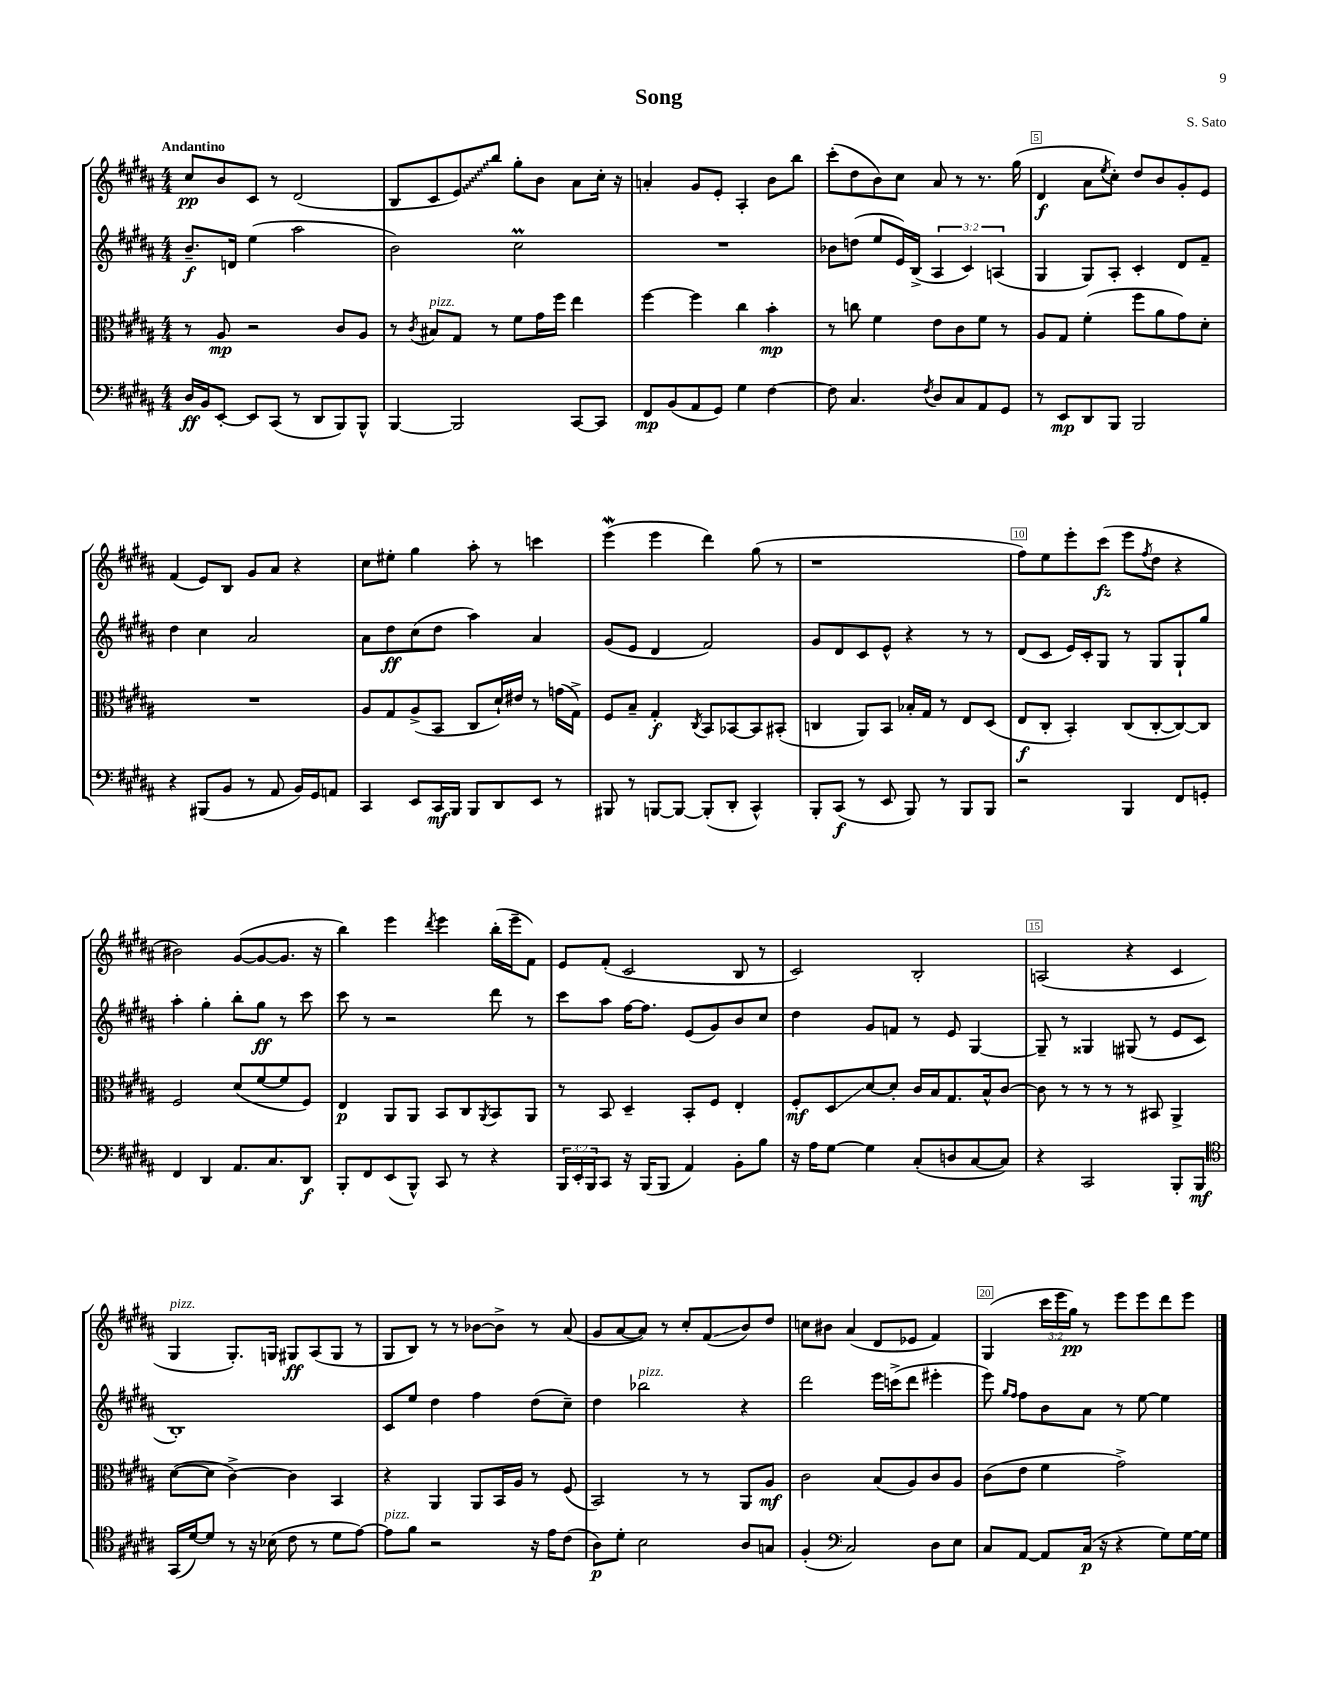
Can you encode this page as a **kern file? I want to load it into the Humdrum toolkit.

**kern	**kern	**kern	**kern
*staff4	*staff3	*staff2	*staff1
*clefF4	*clefC3	*clefG2	*clefG2
*k[f#c#g#d#a#]	*k[f#c#g#d#a#]	*k[f#c#g#d#a#]	*k[f#c#g#d#a#]
*M4/4	*M4/4	*M4/4	*M4/4
16D#	8r	8.b~	8cc#
16BB	.	.	.
[8EE'	8A#	.	8b
.	.	16d	.
8EE]	2r	(4ee	8c#
(8CC#	.	.	8r
8r	.	2aa#	(2d#
8DD#	.	.	.
8BBB)	8c#	.	.
8BBB^^	8A#	.	.
=	=	=	=
[4BBB	8r	2b)	8B
.	8qc#	.	.
.	8B#	.	8c#
2BBB]	8G#	.	8e)
.	8r	.	8bb
.	8f#	2cc#	8gg#'
.	16g#	.	8b
.	16ff#	.	.
[8CC#	4ee	.	8a#
8CC#]	.	.	16cc#'
.	.	.	16r
=	=	=	=
8FF#	[4ff#	1r	4a'
(8BB	.	.	.
8AA#	4ff#]	.	8g#
8GG#)	.	.	8e'
4G#	4cc#	.	4A#'
[4F#	4b'	.	8b
.	.	.	8bb
=	=	=	=
8F#]	8r	8b-	(8ccc#'
4.C#	8cc	(8dd	8dd#
.	4f#	8ee	8b)
.	.	16e)	8cc#
.	.	(16B^	.
8qF#	.	.	.
8D#	8e	6A#	8a#
8C#	8c#	.	8r
.	.	6c#)	.
8AA#	8f#	.	8.r
.	.	(6A	.
8GG#	8r	.	.
.	.	.	(16gg#
=	=	=	=
8r	8A#	4G#	4d#
8EE	8G#	.	.
8DD#	(4f#'	8G#)	8a#
.	.	.	8qee
8BBB	.	8A#'	8cc#')
2BBB	8ff#	4c#'	8dd#
.	8a#	.	8b
.	8g#)	8d#	8g#'
.	8d#'	8f#~	8e
=	=	=	=
4r	1r	4dd#	(4f#
(8BBB#	.	4cc#	8e)
8BB	.	.	8B
8r	.	2a#	8g#
8AA#	.	.	8a#
16BB)	.	.	4r
16GG#	.	.	.
8AA	.	.	.
=	=	=	=
4CC#	8A#	8a#	8cc#
.	8G#	8dd#	8ee#'
8EE	(8A#^	(8cc#	4gg#
16CC#	8BB	8dd#	.
16BBB	.	.	.
8BBB	8C#	4aa#)	8aa#'
8DD#	16d#`)	.	8r
.	16e#	.	.
8EE	8r	4a#	4ccc
8r	(16g	.	.
.	16G#^)	.	.
=	=	=	=
8BBB#	8F#	(8g#	(4eee
8r	8B~	8e	.
[8BBB	4G#'	4d#	4eee
8BBB_	.	.	.
.	8qC#	.	.
(8BBB']	8BB	2f#)	4ddd#)
8DD#'	[8BB-	.	.
4CC#^^)	8BB-]	.	(8gg#
.	(8BB#'	.	8r
=	=	=	=
8BBB'	4C	8g#	1r
(8CC#	.	8d#	.
8r	8AA#)	8c#	.
8EE	8BB	8e^^	.
8BBB)	16B-'	4r	.
.	16G#	.	.
8r	8r	.	.
8BBB	8E	8r	.
8BBB	(8D#	8r	.
=	=	=	=
2r	8E	(8d#	8ff#)
.	8C#'	8c#	8ee
.	4BB')	16e)	8eee'
.	.	16c#'	.
.	.	8G#	(8ccc#
4BBB	(8C#	8r	8eee
.	.	.	8qff#
.	[8C#'	8G#	8dd#
8FF#	8C#_)	8G#`	4r
8GG'	8C#]	8gg#	.
=	=	=	=
4FF#	2F#	4aa#'	2b#)
4DD#	.	4gg#'	.
8.AA#	(8d#	8bb'	([8g#
.	[8f#	8gg#	8g#_
8.C#	.	.	.
.	8f#]	8r	8.g#]
8DD#	8F#)	8ccc#	.
.	.	.	16r
=	=	=	=
8BBB'	4E	8ccc#	4bb)
8FF#	.	8r	.
(8EE	8AA#	2r	4eee
8BBB^^)	8AA#	.	.
.	.	.	8qddd#
8CC#	8BB	.	4eee
8r	8C#	.	.
.	8qAA#	.	.
4r	8BB	8ddd#	(16bb'
.	.	.	16eee~
.	8AA#	8r	8f#)
=	=	=	=
24BBB	8r	8ccc#	8e
24EE'	.	.	.
24BBB	.	.	.
8CC#	8BB	8aa#	(8f#'
16r	4D#~	[16ff#	2c#
(16BBB	.	8.ff#]	.
8BBB	.	.	.
4AA#)	8BB'	(8e	.
.	8F#	8g#)	.
8BB'	4E'	8b	8B
8B	.	8cc#	8r
=	=	=	=
16r	8F#'	4dd#	2c#)
16A#	.	.	.
[8G#	8D#	.	.
4G#]	[8d#	8g#	.
.	8d#']	8f	.
(8C#'	16c#	8r	2B'
.	16B	.	.
8D	8.G#	8e	.
[8C#	.	[4G#	.
.	16B^^	.	.
8C#])	[8c#	.	.
=	=	=	=
4r	8c#]	8G#~]	(2A
.	8r	8r	.
2CC#	8r	4G##	.
.	8r	.	.
.	8r	(8G#	4r
.	8BB#	8r	.
8BBB'	4AA#^	8e	4c#
8BBB	.	8c#	.
=	=	=	=
*clefC4	*	*	*
(16GG#	([8d#	1B')	4G#
[16d#)	.	.	.
8d#]	8d#]	.	.
8r	[4c#^)	.	8.G#')
16r	.	.	.
(16B-	.	.	16G
8c#	4c#]	.	8G#
8r	.	.	(8A#
8d#	4BB	.	8G#
[8e)	.	.	8r
=	=	=	=
8e]	4r	8c#	8G#
8f#	.	8ee	8B)
2r	4AA#	4dd#	8r
.	.	.	8r
.	8AA#	4ff#	[8b-
.	16BB	.	8b-^]
.	16A#	.	.
16r	8r	(8dd#	8r
16e	.	.	.
(8c#	(8F#	8cc#~)	(8a#
=	=	=	=
8A#)	2BB)	4dd#	8g#
8d#'	.	.	[8a#
2B	.	2bb-	8a#])
.	.	.	8r
.	8r	.	8cc#'
.	8r	.	(8f#
8A#	8AA#	4r	8b)
8G	8A#	.	8dd#
=	=	=	=
(4F#'	2c#	2ddd#	8cc
.	.	.	8b#
*clefF4	*	*	*
2C#)	.	.	(4a#
.	(8B	16eee	8d#
.	.	(16ccc^	.
.	8A#)	8ddd#	8e-
8D#	8c#	4eee#'	4f#)
8E	8A#	.	.
=	=	=	=
8C#	(8c#	8eee)	(4G#
.	.	16qqgg#	.
.	.	16qqff#	.
[8AA#	8e	8ff#	.
8AA#]	4f#	8b	24ccc#
.	.	.	24eee
.	.	.	24gg#)
(16C#	.	8a#	8r
16r	.	.	.
4r	2g#^)	8r	8eee
.	.	[8ee	8eee
8G#)	.	4ee]	8ddd#
[16G#	.	.	8eee
16G#]	.	.	.
==	==	==	==
*-	*-	*-	*-
